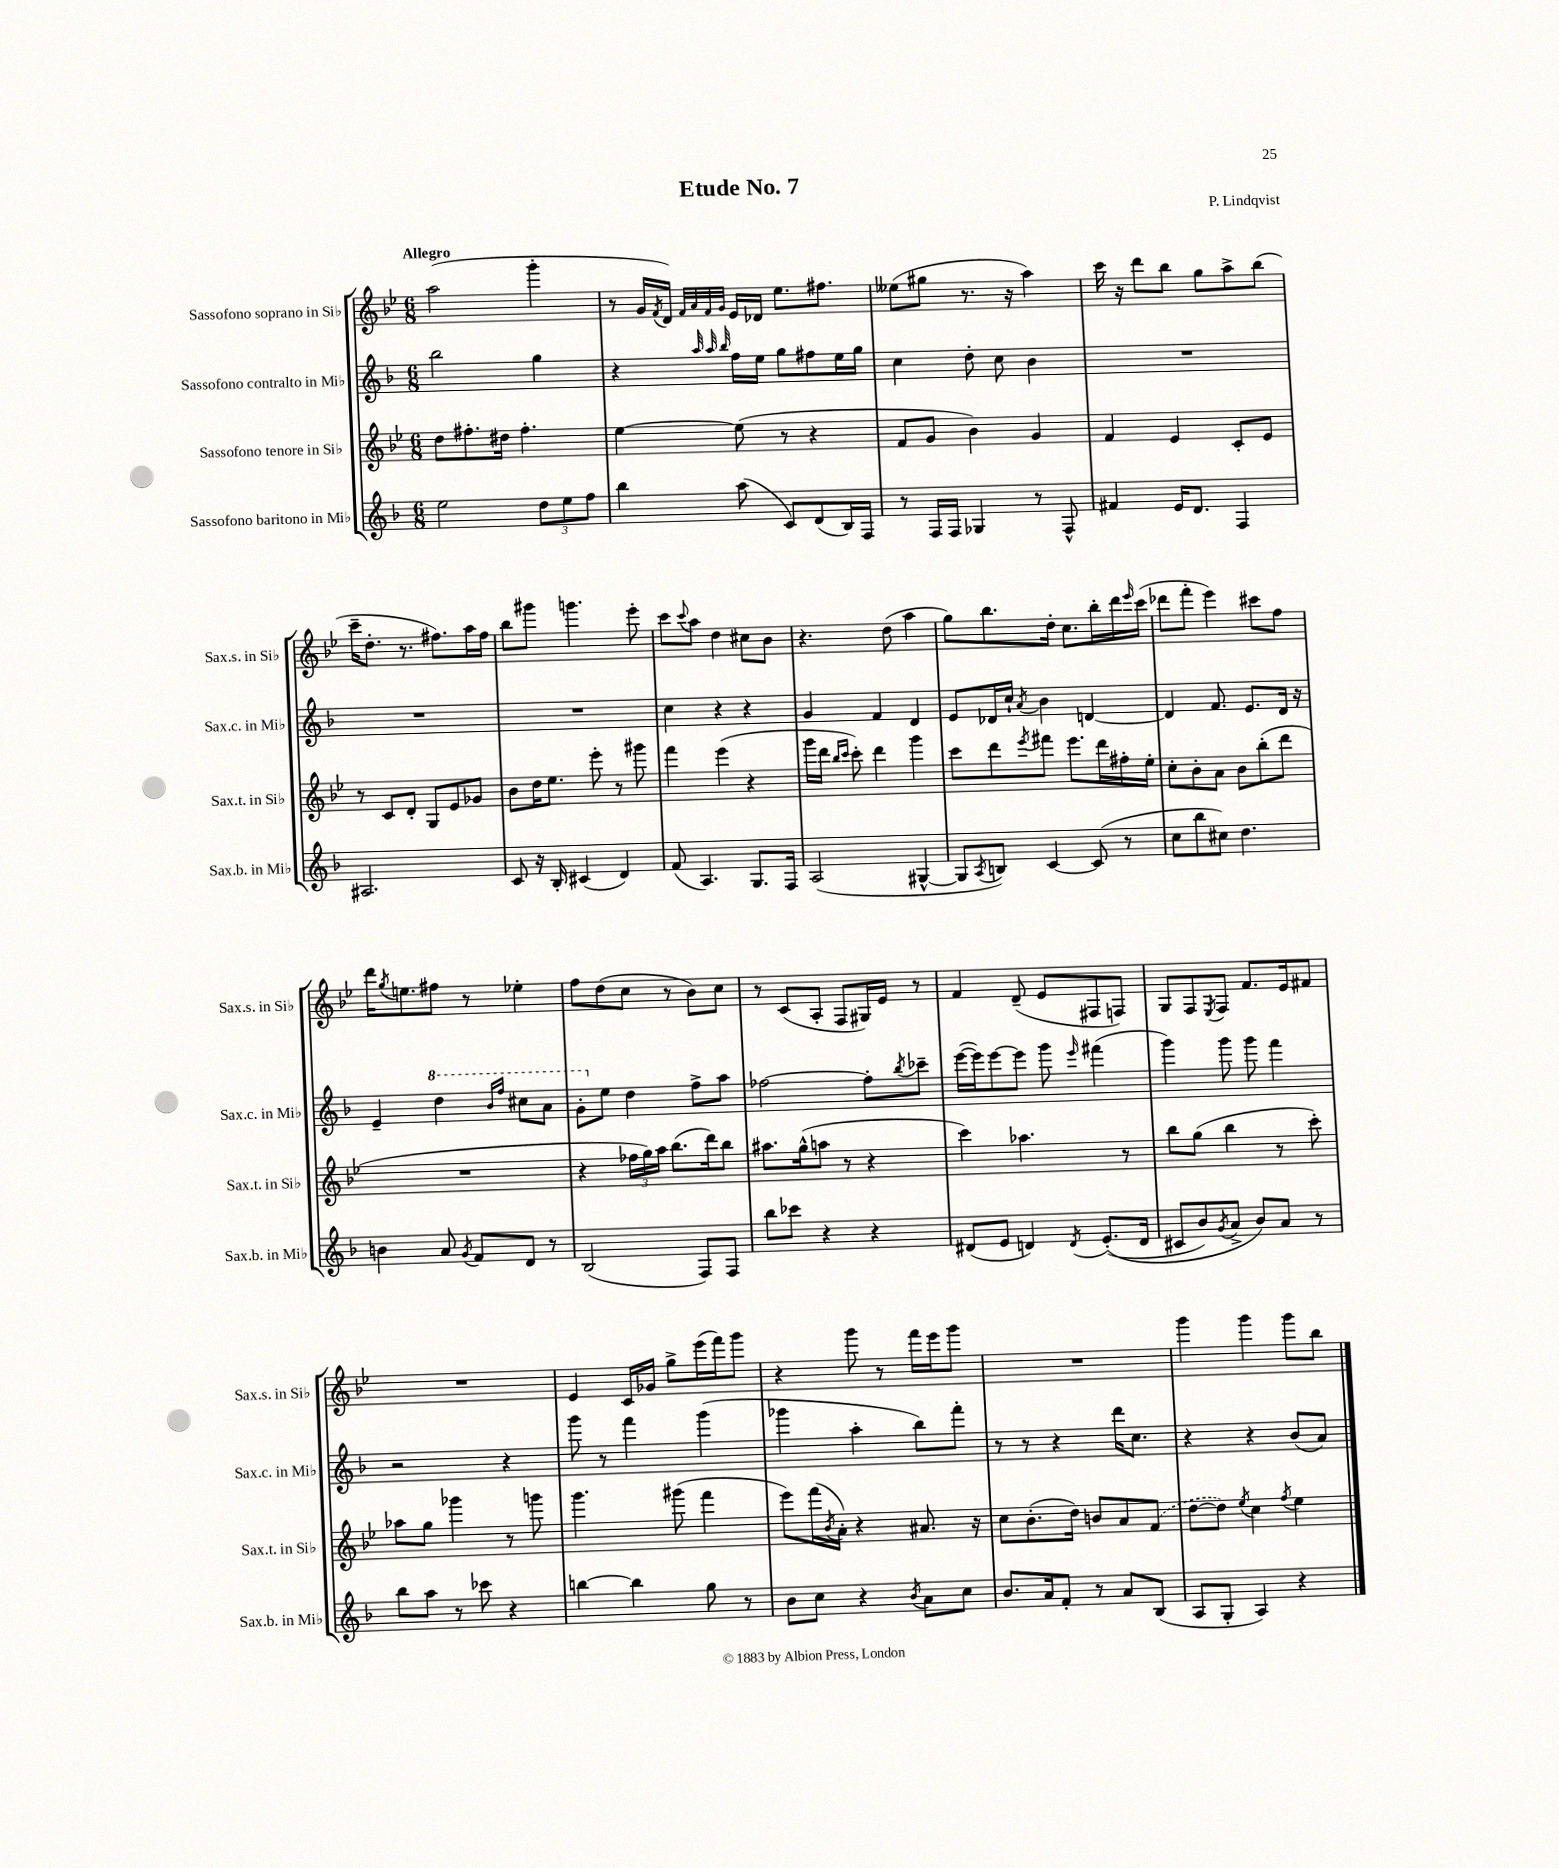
\header { title = "Etude No. 7" composer = "P. Lindqvist" }
<<
\new StaffGroup <<
\new Staff = "s0" \with { instrumentName = "Sassofono soprano in Sib" shortInstrumentName = "Sax.s. in Sib" } {
    \clef treble \key bes \major \numericTimeSignature \time 6/8 \tempo "Allegro"
    a''2( g'''4-. |
    r8 g'16 \acciaccatura { f'8 } d'16) \grace { f'32 a'32 f'32 g'32 } ees'16 des'16 ees''8. fis''8. |
    eeses''8( gis''8 r8. r16 a''4) |
    c'''16 r16 d'''8 bes''8 g''8 a''8-> bes''8( |
    c'''16-- d''8.-. r8. fis''8.) a''16 fis''16 |
    bes''8 gis'''8 g'''4. ees'''8-. |
    c'''8 \appoggiatura { c'''8 } a''8 d''4 cis''8 bes'8 |
    r4. d''8( a''4 |
    g''8) bes''8. d''16-. c''8. bes''16-. d'''16 \grace { ees'''16 } c'''16( |
    des'''8 f'''8-. ees'''4) cis'''8 f''8 |
    d'''16 \acciaccatura { g''8 } e''8. fis''8 r8 ees''4-. |
    f''8 d''8( c''8 r8 bes'8) c''8 |
    r8 c'8( a8-. f8 gis16) ees'16 r8 |
    f'4 d'8--( ees'8 fis8 f8) |
    g8 f8 \acciaccatura { ees8 } f8 f'8. ees'16 fis'8 |
    R2. |
    ees'4 c'16 ges'16 g''8-> ees'''16( f'''16) g'''8 |
    r4 g'''8 r8 f'''16 ees'''16 g'''8 |
    R2. |
    g'''4 g'''4 g'''8 bes''8 \bar "|." |
}
\new Staff = "s1" \with { instrumentName = "Sassofono contralto in Mib" shortInstrumentName = "Sax.c. in Mib" } {
    \clef treble \key f \major \numericTimeSignature \time 6/8
    bes''2 g''4 |
    r4 \grace { a''32 a''32 bes''32 } f''16 e''16 g''8 fis''8 e''16 g''16 |
    c''4 d''8-. c''8 bes'4 |
    R2. |
    R2. |
    R2. |
    c''4 r4 r4 |
    g'4 f'4 d'4 |
    e'8 des'16 c''16-! \acciaccatura { a'8 } bes'4 d'4~ |
    d'4 f'8. e'8. d'16 r16 |
    e'4-- \ottava #1 d'''4 \grace { bes''16 f'''16 } cis'''8 a''8 |
    g''8-. \ottava #0 e''8 d''4 f''8-> a''8 |
    fes''2~ fes''8-. \acciaccatura { bes''8 } ces'''8-- |
    e'''16~( e'''16) e'''8~ e'''8 g'''8 \grace { e'''16 } fis'''4( |
    g'''4) g'''8 g'''8 f'''4 |
    r2 r4 |
    g'''8 r8 f'''4 g'''4( |
    ges'''4 a''4-. bes''8) f'''8-. |
    r8 r8 r4 d'''16 c''8. |
    r4 r4 bes'8( a'8) \bar "|." |
}
\new Staff = "s2" \with { instrumentName = "Sassofono tenore in Sib" shortInstrumentName = "Sax.t. in Sib" } {
    \clef treble \key bes \major \numericTimeSignature \time 6/8
    d''8 fis''8.-. dis''16 fis''4.-. |
    ees''4~ ees''8( r8 r4 |
    f'8 g'8 bes'4) g'4 |
    f'4 ees'4 c'8-. ees'8 |
    r8 c'8 d'8-. g8 ees'8 ges'8 |
    bes'8 d''16 ees''8. ees'''8-. r8 gis'''8 |
    f'''4 ees'''4( r4 |
    g'''16 d'''16 \grace { bes''16 c'''16 } c'''8-.) d'''4 g'''4 |
    c'''8 d'''8 \acciaccatura { ees'''8 } fis'''8 ees'''8. d'''16 fis''16-. ees''16-. |
    c''8-. bes'8-. a'8 bes'8 bes''8-.( d'''8 |
    R2. |
    r4 \tuplet 3/2 { fes''16 g''16) a''16 } bes''8.( d'''16) bes''8 |
    ais''8. g''16-^( a''8 r8 r4 |
    c'''4) aes''4. r8 |
    bes''8 g''8( bes''4 r8 c'''8-.) |
    aes''8 g''8 ges'''4 r8 g'''8 |
    g'''4. gis'''8( f'''4 |
    ees'''8) f'''16( \acciaccatura { bes'8 } a'16-.) r4 ais'8. r16 |
    c''8 bes'8.-.( d''16) b'8 a'8 \once \slurDashed f'8( |
    d''8~ d''8) \acciaccatura { ees''8 } c''4 \acciaccatura { f''8 } ees''4 \bar "|." |
}
\new Staff = "s3" \with { instrumentName = "Sassofono baritono in Mib" shortInstrumentName = "Sax.b. in Mib" } {
    \clef treble \key f \major \numericTimeSignature \time 6/8
    e''2 \tuplet 3/2 { d''8 e''8 f''8 } |
    bes''4 a''8( c'8) d'8( bes16) f16 |
    r8 f16 f16 ges4 r8 f8-^ |
    fis'4 e'16 d'8. f4 |
    ais2. |
    c'8 r16 bes16-. cis'4( d'4) |
    f'8( a4.) g8. f16 |
    a2( gis4~-^ |
    gis8 \acciaccatura { a8 } b8) c'4~ c'8( r8 |
    c''8 bes''8 cis''8) d''4. |
    b'4 a'8 \acciaccatura { g'8 } f'8 d'8 r8 |
    bes2( f8) f8 |
    bes''8 ces'''8 r4 r4 |
    dis'8( e'8 d'4) \acciaccatura { d'8 } e'8.-.(\( d'16 |
    cis'8 bes'8) \acciaccatura { g'8 } a'8-> bes'8\) a'8 r8 |
    bes''8 a''8 r8 ces'''8 r4 |
    b''4~ b''4 g''8 r8 |
    bes'8 c''8 r4 \acciaccatura { bes'8 } a'8 c''8 |
    bes'8. a'16 f'8-. r8 a'8 bes8( |
    a8 g8-. a4) r4 \bar "|." |
}
>>
>>
\layout { \context { \Score \remove "Bar_number_engraver" } }
